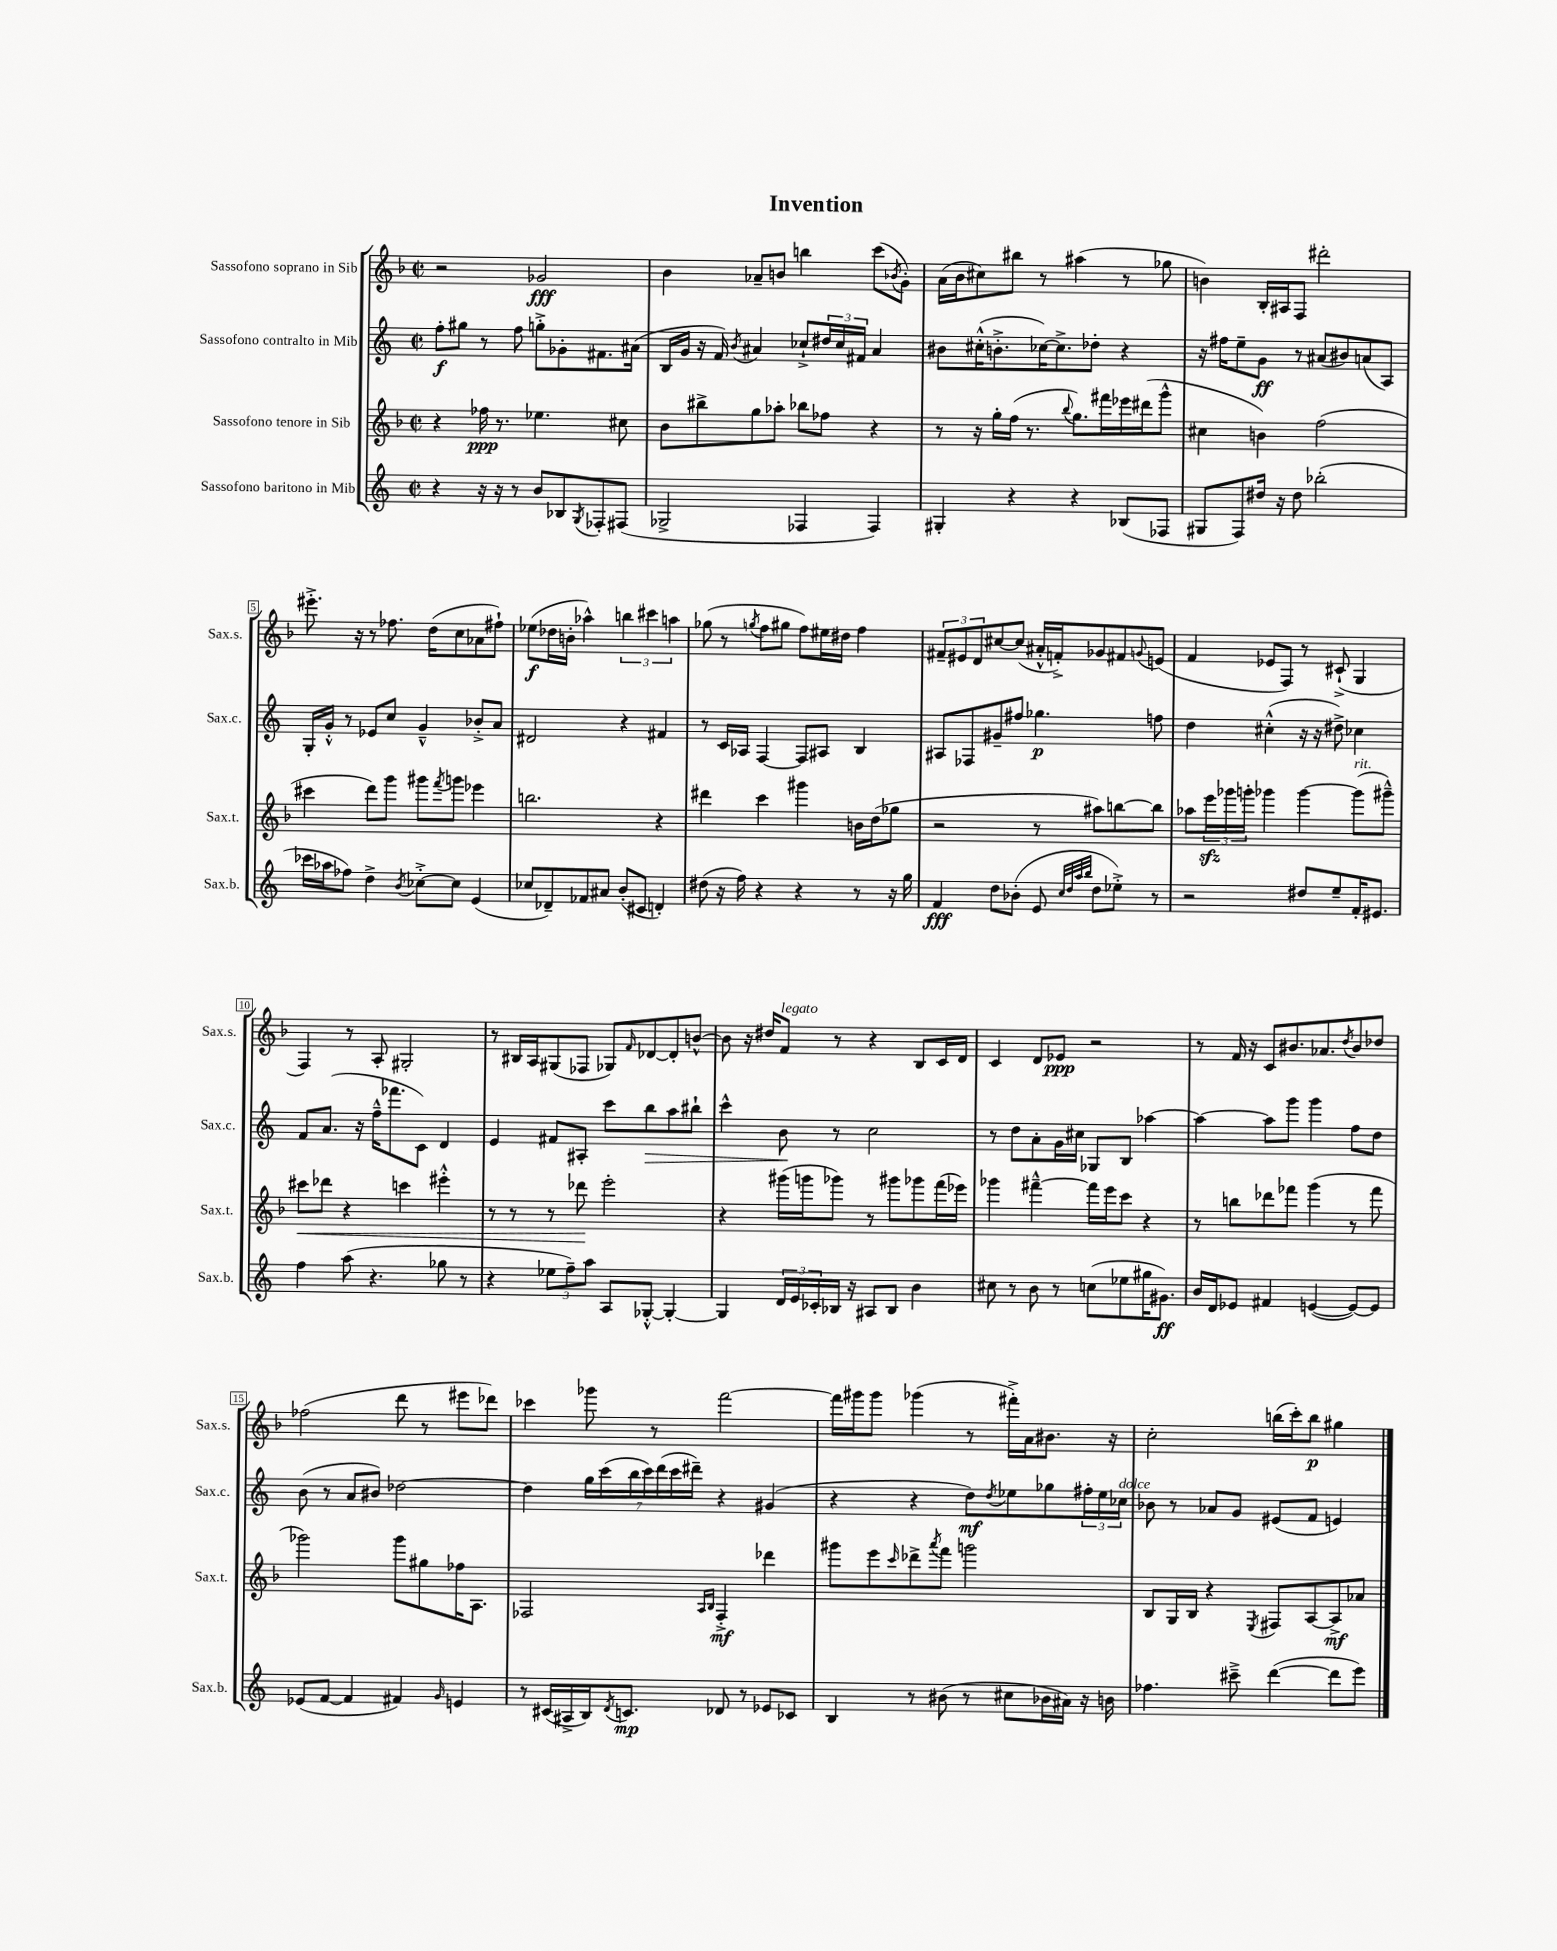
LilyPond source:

\header { title = "Invention" }
<<
\new StaffGroup <<
\new Staff = "s0" \with { instrumentName = "Sassofono soprano in Sib" shortInstrumentName = "Sax.s." } {
    \clef treble \key f \major \defaultTimeSignature \time 2/2
    r2 ges'2\fff |
    bes'4 aes'8-- b'8 b''4 c'''8( \acciaccatura { bes'8 } g'8-.) |
    a'16( bes'16 cis''8) bis''8 r8 ais''4( r8 ges''8 |
    b'4) bes16-. ais16 f8 dis'''2-. |
    eis'''8.-.-> r16 r8 fes''8. d''16( c''8 aes'8 fis''8-!) |
    ees''8\f( des''16 b'16-. aes''4-^) \tuplet 3/2 { b''4 cis'''4 a''4 } |
    ges''8( r8 \acciaccatura { g''8 } f''8 gis''8 f''8) eis''16 dis''16 f''4 |
    \tuplet 3/2 { fis'8-- eis'8 d'8 } cis''8~ cis''8( ais'16-.-^ f'16-.->) ges'8 fis'8 \appoggiatura { g'8 } e'8( |
    f'4 ees'8 f8) r8 cis'8-!->( g4 |
    f4) r8 a8-. gis2-. |
    r8 bis16 a16 gis8( fes8 ges8) \grace { f'16 } des'8~ des'8-. b'8~-^ |
    b'8 r16 dis''16 f'8^\markup { \italic "legato" } r8 r4 bes8 c'16 d'16 |
    c'4 d'8 ees'8\ppp r2 |
    r8 f'16 r16 c'8 bis'8. aes'8. \acciaccatura { d''8 } bis'8 des''8 |
    fes''2( d'''8 r8 eis'''8 des'''8) |
    ces'''4 ges'''8 r8 f'''2~ |
    f'''16 gis'''16 gis'''8 ges'''4( r8 fis'''16-.->) a'16 bis'8. r16 |
    c''2-. b''16( c'''16-.) b''8\p gis''4 \bar "|." |
}
\new Staff = "s1" \with { instrumentName = "Sassofono contralto in Mib" shortInstrumentName = "Sax.c." } {
    \clef treble \key c \major \defaultTimeSignature \time 2/2
    f''8-.\f gis''8 r8 f''8 g''8-.-> ges'8-. fis'8. ais'16( |
    b16 g'16 r16 f'16) \acciaccatura { b'8 } ais'4 ces''8-!-> \tuplet 3/2 { dis''16 ces''16 fis'16 } ais'4 |
    bis'8 cis''16-.-^( b'8.-.-> ces''16~) ces''8.-> des''8-. r4 |
    r16 fis''16 e''8-- g'8\ff r8 ais'8( bis'8) a'8( a8) |
    g16-. g'16-.-^ r8 ees'8 c''8 g'4---^ bes'8-.-> a'8 |
    dis'2 r4 fis'4 |
    r8 c'16 aes16 f4~ f8 ais8 b4 |
    ais8 fes8 gis'8-- fis''8 ges''4.\p f''8 |
    d''4 cis''4-.-^( r16 r16 dis''8->) ces''4 |
    f'8 a'8.( r16 f''16---^ fes'''8. c'8) d'4 |
    e'4 fis'8 ais8-. c'''8 b''8\> a''8 bis''8-! |
    c'''4-^ b'8\! r8 c''2 |
    r8 d''8 a'8-. g'16 cis''16 ges8 b8 aes''4~ |
    aes''4~ aes''8 g'''8 g'''4 f''8 d''8 |
    b'8( r8 a'8 bis'8) des''2~ |
    des''4 \tuplet 7/4 { g''16 c'''16( b''16 c'''16) d'''16( c'''16 dis'''16--) } r4 gis'4( |
    r4 r4 d''8\mf) \acciaccatura { d''8 } ees''8 ges''8 \tuplet 3/2 { fis''16-. ees''16 ces''16^\markup { \italic "dolce" } } |
    bes'8 r8 aes'8 g'8 eis'8( f'8 e'4) \bar "|." |
}
\new Staff = "s2" \with { instrumentName = "Sassofono tenore in Sib" shortInstrumentName = "Sax.t." } {
    \clef treble \key f \major \defaultTimeSignature \time 2/2
    r4 fes''16\ppp r8. ees''4. cis''8 |
    bes'8 bis''8-> g''8 aes''8-. bes''8 fes''8 r4 |
    r8 r16 g''16-. f''16( r8. \appoggiatura { bes''8 } g''8.) fis'''16 ees'''16 dis'''16( g'''8-^ |
    cis''4 b'4) f''2( |
    cis'''4 d'''8) g'''8 gis'''8 \acciaccatura { f'''8 } g'''8 ees'''4 |
    b''2. r4 |
    dis'''4 c'''4 gis'''4 b'16 d''16( ges''8 |
    r2 r8 ais''8) b''8~ b''8 |
    aes''8 \tuplet 3/2 { e'''16\sfz ges'''16 g'''16-. } ges'''4 ges'''4~ ges'''8^\markup { \italic "rit." }( gis'''8---^) |
    cis'''8\< des'''8 r4 c'''4 eis'''4-.-^ |
    r8 r8 r8 des'''8\! e'''2-. |
    r4 gis'''16( g'''16 ges'''8) r8 gis'''8 ges'''8 f'''16( ees'''16) |
    ges'''4 fis'''4~---^ fis'''16 e'''16 c'''8 r4 |
    r8 b''8 des'''8 fes'''8 g'''4( r8 fes'''8 |
    ges'''2) ges'''8 gis''8 fes''16 a8. |
    fes2 \grace { a16 bes16 } fes4-.->\mf des'''4 |
    gis'''8 e'''8 \grace { c'''16 } des'''8-> \acciaccatura { a'''8 } f'''8 g'''2 |
    bes8 g16 bes16 r4 \acciaccatura { e8 } fis8 a8~ a8->\mf aes'8 \bar "|." |
}
\new Staff = "s3" \with { instrumentName = "Sassofono baritono in Mib" shortInstrumentName = "Sax.b." } {
    \clef treble \key c \major \defaultTimeSignature \time 2/2
    r4 r16 r16 r8 b'8 bes8 \acciaccatura { g8 } fes8-. fis8( |
    ges2-> fes4 fes4) |
    gis4-. r4 r4 bes8( fes8 |
    gis8 f8) dis''16 r16 dis''8 bes''2-.( |
    ces'''16 aes''16 fes''8) d''4-> \acciaccatura { b'8 } ces''8~-.-> ces''8 e'4( |
    ces''8 des'8--) fes'8 ais'8 b'8-.( cis'8 d'4-.) |
    dis''8( r16 f''16) r4 r4 r8 r16 g''16 |
    f'4\fff d''8 bes'8-.( e'8 \grace { c''32 d''32 a''32 b''32 } d''8 ees''8-.->) r8 |
    r2 dis''8 e''8-- f'16-. eis'8. |
    f''4 a''8( r4. ges''8 r8 |
    r4 \tuplet 3/2 { ees''8 f''8--) a''8 } a8 ges8~-.-^ ges4~-. |
    ges4 \tuplet 3/2 { d'16 e'16 ces'16-. } bes16 r16 ais8 bes8 b'4 |
    cis''8 r8 b'8 r8 c''8( ees''8 gis''16 gis'8.\ff) |
    b'16 d'16 ees'8 fis'4 e'4~( e'8~) e'8 |
    ees'8( f'8~ f'4 fis'4) \grace { g'16 } e'4 |
    r8 cis'16( ais16-> b16) \acciaccatura { d'8 } c'8.\mp des'8 r8 ees'8 ces'8 |
    b4 r8 bis'8( r8 cis''8 bes'16 ais'16) r16 b'16 |
    fes''4. cis'''8---> d'''4~( d'''8 e'''8) \bar "|." |
}
>>
>>
\layout { \context { \Score \override BarNumber.stencil = #(make-stencil-boxer 0.1 0.3 ly:text-interface::print) } }
